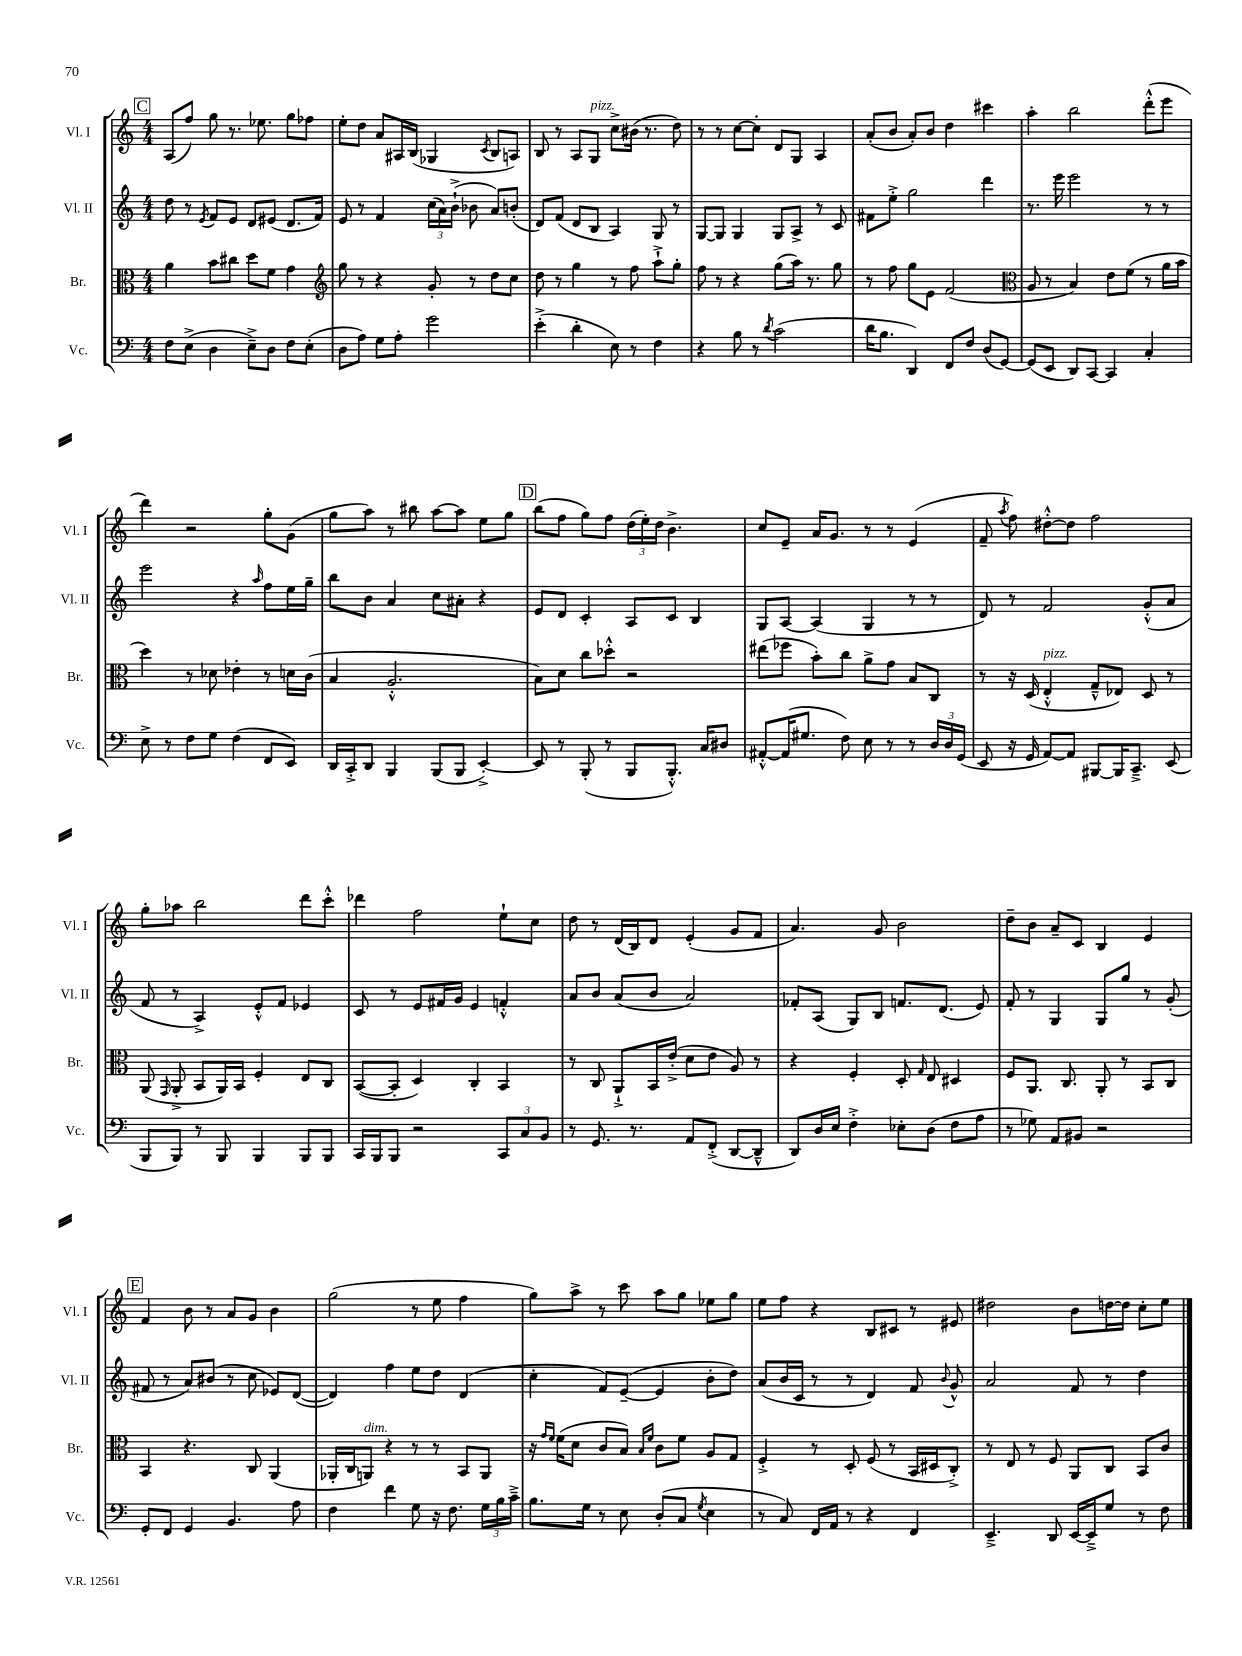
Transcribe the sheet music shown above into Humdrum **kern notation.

**kern	**kern	**kern	**kern
*staff4	*staff3	*staff2	*staff1
*clefF4	*clefC3	*clefG2	*clefG2
*k[]	*k[]	*k[]	*k[]
*M4/4	*M4/4	*M4/4	*M4/4
8F	4a	8dd	(8A
(8E^	.	8r	8ff)
.	.	8qe	.
4D	8b	8f	8gg
.	8cc#	8e	8.r
8E~^)	8dd	8d	.
.	.	.	8.ee-
8D	8f	(8e#	.
8F	4g	8.d	8gg
(8E'	.	.	8ff-
.	.	16f)	.
=	=	=	=
*	*clefG2	*	*
8D	8gg	8e	8ee'
8A)	8r	8r	8dd
8G	4r	4f	8a
8A'	.	.	16A#
.	.	.	(16B
2g	8g'	(24cc	4G-
.	.	24a)	.
.	.	(24b`^	.
.	8r	8b-	.
.	.	.	8qc
.	8dd	8a)	8B
.	8cc	(8b'	8A)
=	=	=	=
(4e'^	8dd	8d)	8B
.	8r	(8f	8r
4d'	4gg	8d	8A
.	.	8B	8G
8E)	8r	4A)	8cc^
8r	8ff	.	(16b#
.	.	.	8.r
4F	8aa`^	8G	.
.	8gg'	8r	8dd)
=	=	=	=
4r	8ff	[8G	8r
.	8r	8G]	8r
8B	4r	4G	[8cc
8r	.	.	8cc']
8qd	.	.	.
(2c	(8gg	8G	8d
.	16aa)	8A^	8G
.	8.r	.	.
.	.	8r	4A
.	8gg	8c	.
=	=	=	=
16d	8r	8f#	(8a'
8.B	.	.	.
.	8ff	8ee'^	8b
4DD)	8gg	2gg	8a')
.	8e	.	8b
8FF	(2f	.	4dd
8F	.	.	.
(8D	.	4ddd	4ccc#
[8GG)	.	.	.
=	=	=	=
*	*clefC3	*	*
(8GG]	8A	8.r	4aa'
8EE	8r	.	.
.	.	16eee	.
8DD)	4B)	2eee	2bb
[8CC	.	.	.
4CC]	8e	.	.
.	(8f	.	.
4C'	8r	8r	(8ddd'^^
.	16a	8r	8eee
.	16b	.	.
=	=	=	=
8E^	4dd)	2eee	4ddd)
8r	.	.	.
8F	8r	.	2r
8G	8d-	.	.
(4F	4e-'	4r	.
.	.	16qqaa	.
8FF	8r	8ff	8gg'
8EE)	16d	16ee	(8g
.	(16c	16gg~	.
=	=	=	=
16DD	4B	8bb	8gg
16CC'^	.	.	.
8DD	.	8b	8aa)
4BBB	2.A'^^	4a	8r
.	.	.	8bb#
(8BBB	.	8cc	[8aa
8BBB	.	8a#'	8aa]
[4EE'^)	.	4r	8ee
.	.	.	8gg
=	=	=	=
8EE]	8B)	8e	(8bb
8r	8d	8d	8ff
(8BBB'	8cc	4c'	8gg)
8r	8dd-'^^	.	8ff
8BBB	2r	8A	(24dd
.	.	.	24ee')
.	.	.	24dd
8.BBB'^^)	.	8c	4.b^
.	.	4B	.
16C	.	.	.
8D#	.	.	.
=	=	=	=
[8AA#'^^	(8ee#	8G	8cc
(16AA#]	8ff-	[8A	8e~
8.G#	.	.	.
.	8b')	(4A]	16a
.	.	.	8.g
8F)	8cc	.	.
8E	8a^	4G	8r
8r	8g	.	8r
8r	8B	8r	(4e
24D	8C	8r	.
24D	.	.	.
(24GG	.	.	.
=	=	=	=
8EE	8r	8d)	8f~
.	.	.	8qaa
16r	16r	8r	8ff)
16GG	(16D	.	.
[8AA)	4E'^^	2f	[8dd#'^^
8AA]	.	.	8dd#]
[8BBB#	8G~^^	.	2ff
16BBB#]	8E-)	.	.
8.CC~^	.	.	.
.	8D	(8g'^^	.
(8EE	8r	8a	.
=	=	=	=
8BBB	(8AA	8f	8gg'
.	16qqGG	.	.
8BBB)	8AA'^	8r	8aa-
8r	8BB	4A^)	2bb
8BBB	16AA)	.	.
.	16BB	.	.
4BBB	4F'	8e'^^	.
.	.	8f	.
8BBB	8E	4e-	8ddd
8BBB	8C	.	8ccc'^^
=	=	=	=
16CC	([8BB	8c	4ddd-
16BBB	.	.	.
8BBB	8BB']	8r	.
2r	4D)	8e	2ff
.	.	16f#	.
.	.	16g	.
.	4C'	4e	.
12CC	4BB	4f'^^	8ee`
12C	.	.	.
.	.	.	8cc
12BB	.	.	.
=	=	=	=
8r	8r	8a	8dd
8.GG	8C	8b	8r
.	8AA`^	(8a	(16d
8.r	.	.	16B)
.	16BB	8b	8d
.	(16e'^	.	.
8AA	8d	2a)	(4e'
(8FF'^	8e	.	.
[8DD	8A)	.	8g
8DD~^^]	8r	.	8f
=	=	=	=
8DD)	4r	8f-'	4.a)
16D	.	(8A	.
16E	.	.	.
4F'^	4F'	8G)	.
.	.	8B	8g
8E-'	8D'	8.f	2b
.	16qqG	.	.
(8D	8E	.	.
.	.	(8.d	.
8F	4D#	.	.
8A	.	8e)	.
=	=	=	=
8r	8F	8f'	8dd~
8G-)	8.AA	8r	8b
8AA	.	4G	8a~
.	8.C	.	.
8BB#	.	.	8c
2r	8AA'	8G	4B
.	8r	8gg	.
.	8BB	8r	4e
.	8C	(8g'	.
=	=	=	=
8GG'	4BB	8f#	4f
8FF	.	8r	.
4GG	4.r	8a)	8b
.	.	(8b#	8r
4.BB	.	8r	8a
.	8C	8cc	8g
.	(4AA	8e-)	4b
8A	.	([8d	.
=	=	=	=
4F	16AA-'	4d])	(2gg
.	16C	.	.
.	8AA)	.	.
4f	4r	4ff	.
8G	8r	8ee	8r
16r	8r	8dd	8ee
8.F	.	.	.
.	8BB	(4d	4ff
24G	8AA	.	.
24B	.	.	.
24c~^	.	.	.
=	=	=	=
8.B	16r	4cc'	8gg)
.	16qqg	.	.
.	16qqf	.	.
.	(16f	.	.
.	8d	.	8aa^
16G	.	.	.
8r	8c	8f)	8r
8E	8B)	([8e~	8ccc
.	16qqB	.	.
.	16qqf	.	.
(8D'	8c	4e]	8aa
8C	8f	.	8gg
8qG	.	.	.
4E	8A	8b'	8ee-
.	8G	8dd)	8gg
=	=	=	=
8r	4F'^	(8a	8ee
8C)	.	16b	8ff
.	.	16c	.
16FF	8r	8r	4r
16AA	.	.	.
8r	8D'	8r	.
4r	(8F	4d)	8B
.	8r	.	8c#
4FF	16BB	8f	8r
.	16D#	.	.
.	.	8qqb	.
.	8C'^)	8g^^	8e#
=	=	=	=
4.EE~^	8r	2a	2dd#
.	8E	.	.
.	8r	.	.
8DD	8F	.	.
[16EE	8AA	8f	8b
16EE~^]	.	.	.
8G	8C	8r	[16dd
.	.	.	16dd]
8r	8BB	4dd	8cc'
8F	8c	.	8ee
==	==	==	==
*-	*-	*-	*-
